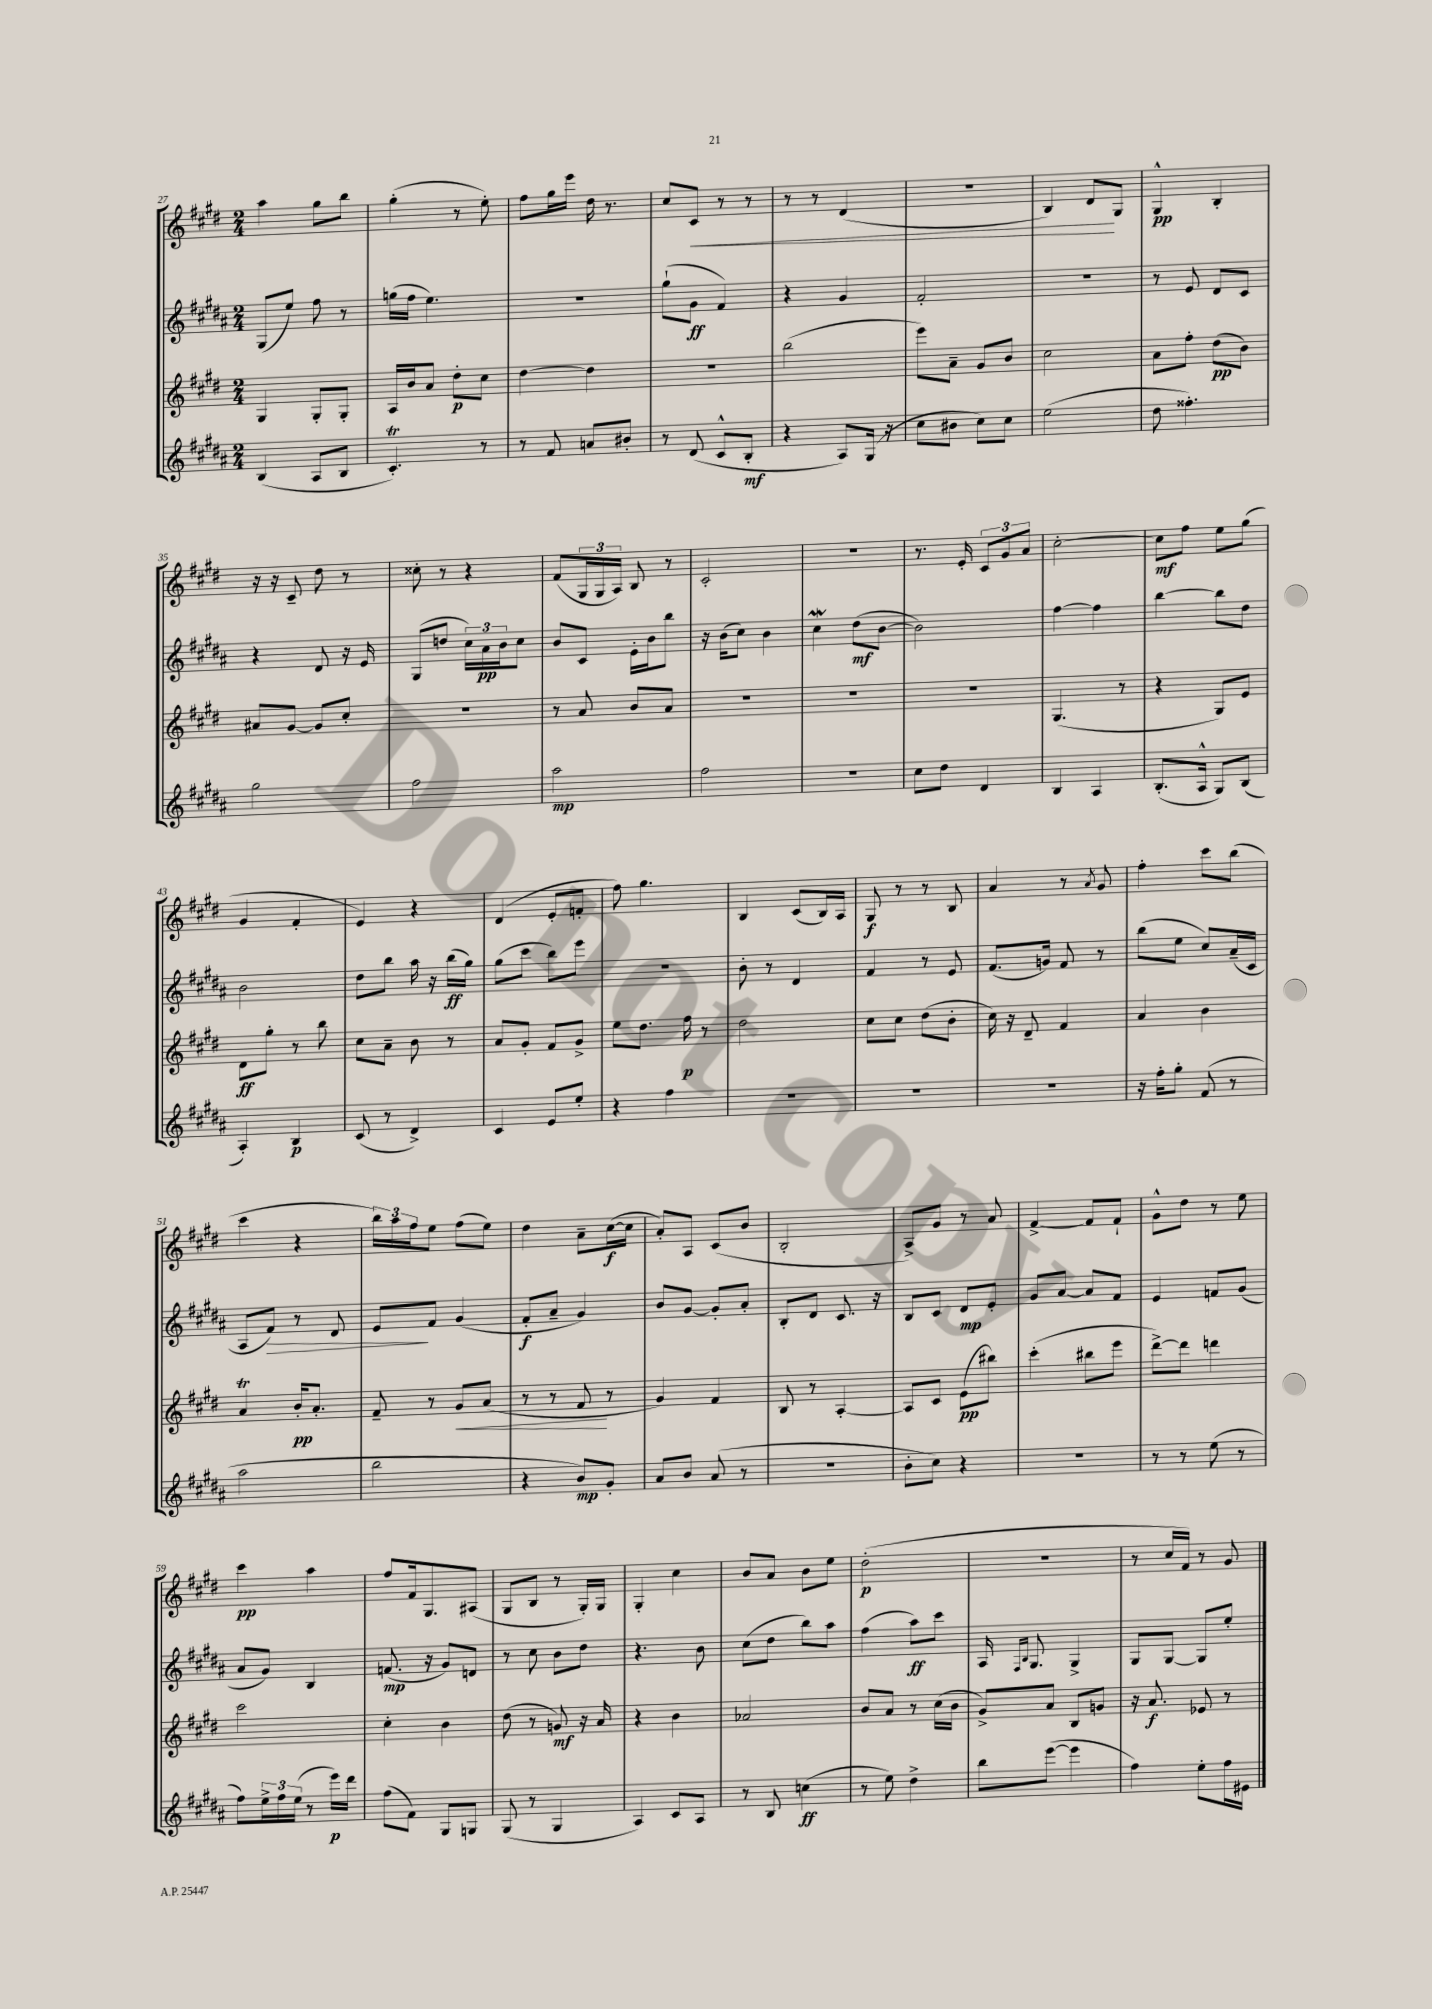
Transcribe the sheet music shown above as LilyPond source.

<<
\new StaffGroup <<
\new Staff = "s0" {
    \clef treble \key e \major \numericTimeSignature \time 2/4
    a''4 gis''8 b''8 |
    gis''4-.( r8 e''8-.) |
    fis''8 gis''16 e'''16 dis''16 r8. |
    cis''8 cis'8\< r8 r8 |
    r8 r8 dis'4( |
    R2 |
    b4) dis'8\! gis8 |
    gis4-^\pp b4-. |
    r16 r16 cis'8-- dis''8 r8 |
    cisis''8-. r8 r4 |
    fis'8( \tuplet 3/2 { gis16 gis16 a16) } b8 r8 |
    cis'2-. |
    r2 |
    r8. e'16-. \tuplet 3/2 { cis'8 gis'8 a'8 } |
    cis''2~-. |
    cis''8\mf fis''8 e''8 gis''8( |
    gis'4 fis'4-. |
    e'4) r4 |
    dis'4( e'8-. f'8-. |
    fis''8) gis''4. |
    b4 cis'8( b16) a16 |
    gis8\f r8 r8 b8 |
    a'4 r8 \acciaccatura { a'8 } gis'8 |
    fis''4-. cis'''8 b''8( |
    cis'''4 r4 |
    \tuplet 3/2 { b''16) a''16 fis''16 } e''8 fis''8( e''8) |
    dis''4 a'8-- cis''16~\f( cis''16 |
    a'8-.) a8 cis'8( b'8 |
    b2-. |
    a8->) gis'8 r8 a'8 |
    fis'4~-> fis'8 fis'8-! |
    gis'8-^ dis''8 r8 e''8 |
    cis'''4\pp a''4 |
    fis''8 fis'16 gis8. ais8( |
    gis8 b8 r8 gis16-.) gis16 |
    gis4-. cis''4 |
    b'8 a'8 b'8 e''8 |
    dis''2-.\p( |
    r2 |
    r8 cis''16 fis'16) r8 gis'8 \bar "|." |
}
\new Staff = "s1" {
    \clef treble \key b \major \numericTimeSignature \time 2/4
    gis8( e''8) fis''8 r8 |
    g''16( fis''16 e''4.) |
    R2 |
    gis''8-!( gis'8\ff fis'4) |
    r4 gis'4 |
    fis'2-. |
    R2 |
    r8 e'8 dis'8 cis'8 |
    r4 dis'8 r16 e'16 |
    gis8( d''8 \tuplet 3/2 { cis''16) ais'16\pp b'16 } cis''8 |
    b'8 cis'8 e'16-. b'16 b''8 |
    r16 b'16( cis''8) b'4 |
    cis''4\mordent dis''8\mf( b'8~ |
    b'2) |
    fis''4~ fis''4 |
    b''4~ b''8 dis''8 |
    b'2 |
    dis''8 b''8 ais''16 r16 b''16\ff( gis''16) |
    gis''8( cis'''8 b''8) e'''8 |
    R2 |
    b'8-. r8 dis'4 |
    fis'4 r8 e'8 |
    fis'8.( g'16) fis'8 r8 |
    b''8( e''8 cis''8) ais'16--( cis'16 |
    ais8 fis'8\>) r8 dis'8 |
    e'8\! fis'8 gis'4( |
    fis'8-.\f ais'8-- gis'4) |
    b'8 gis'8~ gis'8-. ais'8-. |
    b8-. dis'8 cis'8. r16 |
    b8 cis'8 dis'8\mp e'8-. |
    gis'8 ais'8~ ais'8 fis'8 |
    e'4 f'8 gis'8( |
    ais'8 gis'8) b4 |
    f'8.\mp( r16 gis'8) d'8 |
    r8 cis''8 b'8 dis''8 |
    r4. b'8 |
    cis''8( dis''8 b''8) ais''8 |
    fis''4( ais''8\ff) cis'''8 |
    ais16 \grace { fis16 b16 } gis8. gis4-> |
    gis8 gis8~ gis8 e''8-. \bar "|." |
}
\new Staff = "s2" {
    \clef treble \key e \major \numericTimeSignature \time 2/4
    gis4 gis8-. gis8-. |
    a16 b'16 a'8 dis''8-.\p cis''8 |
    dis''4~ dis''4 |
    r2 |
    b''2( |
    e'''8) a'8-- gis'8 b'8 |
    cis''2 |
    a'8 fis''8-. dis''8\pp( b'8) |
    ais'8 gis'8~ gis'8 cis''8-. |
    r2 |
    r8 a'8 b'8 a'8 |
    R2 |
    R2 |
    R2 |
    gis4.( r8 |
    r4 gis8) e'8 |
    dis'8\ff gis''8-. r8 b''8 |
    cis''8 a'8-- b'8 r8 |
    a'8 gis'8-. fis'8 gis'8-> |
    e''8 dis''8. fis''16\p r8 |
    dis''2 |
    cis''8 cis''8 dis''8( b'8-. |
    cis''16) r16 dis'8-- fis'4 |
    a'4 b'4 |
    a'4\trill b'16-.\pp a'8.-. |
    fis'8-- r8 gis'8\< a'8( |
    r8 r8 fis'8\! r8 |
    gis'4) fis'4 |
    b8 r8 a4~-. |
    a8 cis'8 e'8\pp( bis''8) |
    cis'''4-.( bis''8 e'''8 |
    dis'''8~->) dis'''8 d'''4 |
    cis'''2 |
    cis''4-. b'4 |
    dis''8( r8 g'8\mf) r16 a'16 |
    r4 b'4 |
    aes'2 |
    b'8 a'8 r8 cis''16( b'16 |
    gis'8->) a'8 b8 g'8 |
    r16 a'8.\f ees'8 r8 \bar "|." |
}
\new Staff = "s3" {
    \clef treble \key b \major \numericTimeSignature \time 2/4
    b4( ais8 b8 |
    cis'4.-.\trill) r8 |
    r8 fis'8 a'8 bis'8-. |
    r8 dis'8( cis'8-^ b8-.\mf |
    r4 ais8) gis16( r16 |
    cis''8 bis'8 cis''8) cis''8 |
    e''2( |
    dis''8 fisis''4.-.) |
    gis''2 |
    fis''2 |
    ais''2\mp |
    fis''2 |
    r2 |
    cis''8 dis''8 dis'4 |
    b4 ais4 |
    b8.-.( ais16-^ gis8) b8( |
    ais4-.) b4\p |
    cis'8( r8 dis'4->) |
    cis'4 e'8 e''8-. |
    r4 fis''4 |
    R2 |
    R2 |
    R2 |
    r16 fis''16-. gis''8-. fis'8( r8 |
    ais''2 |
    b''2 |
    r4 b'8\mp) gis'8-. |
    ais'8 b'8 ais'8( r8 |
    r2 |
    b'8-. cis''8) r4 |
    R2 |
    r8 r8 e''8( r8 |
    fis''8) \tuplet 3/2 { e''16-> fis''16 e''16( } r8 e'''16\p) dis'''16 |
    fis''8( fis'8) gis8 g8 |
    gis8( r8 gis4 |
    ais4) cis'8 ais8 |
    r8 b8 c''4\ff( |
    r8 e''8) dis''4-> |
    b''8 e'''8~( e'''4 |
    fis''4) e''8-. fis''16 eis'16 \bar "|." |
}
>>
>>
\layout { \context { \Score currentBarNumber = #27 } }
